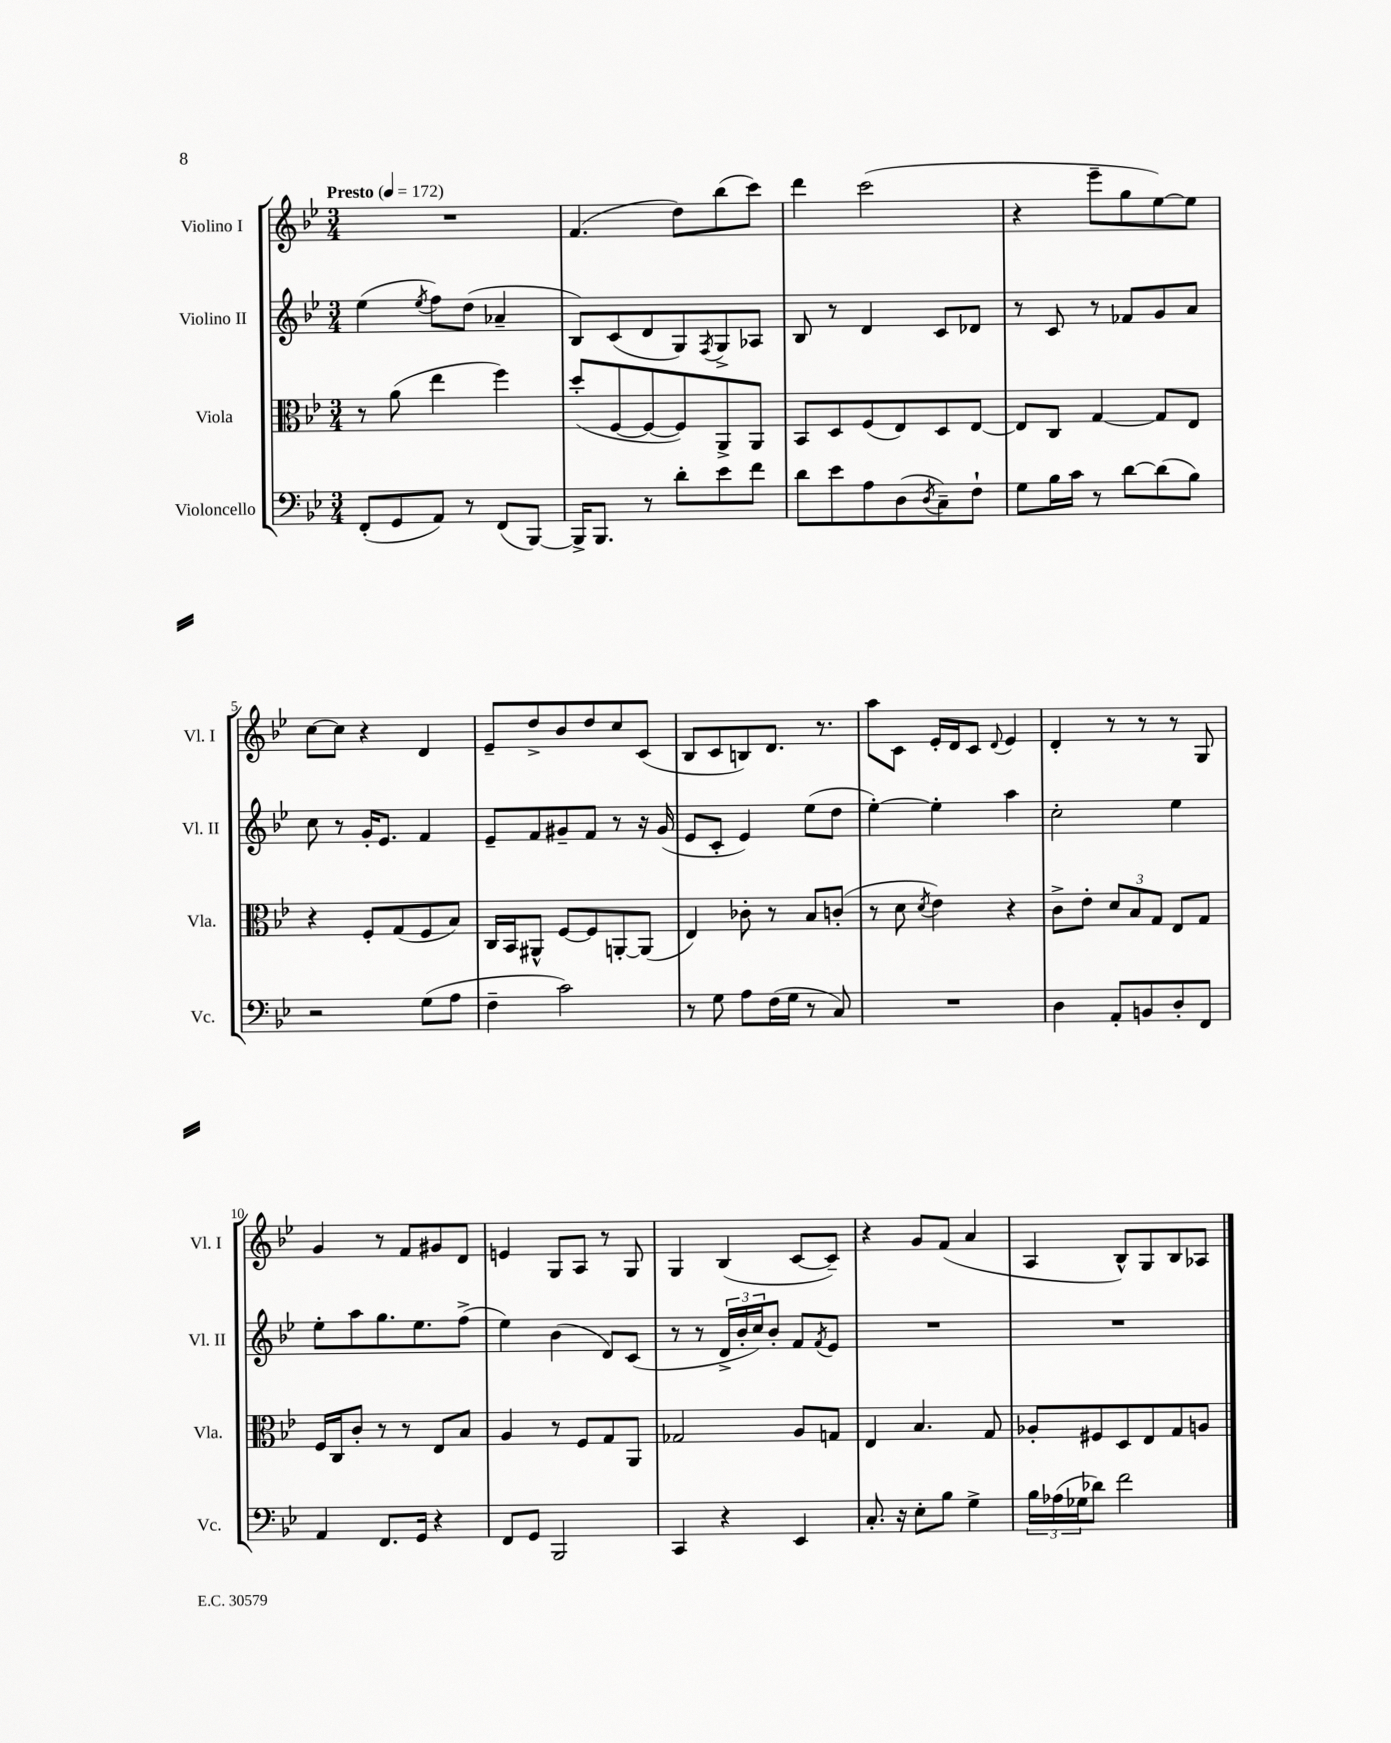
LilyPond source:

<<
\new StaffGroup <<
\new Staff = "s0" \with { instrumentName = "Violino I" shortInstrumentName = "Vl. I" } {
    \clef treble \key bes \major \numericTimeSignature \time 3/4 \tempo "Presto" 4 = 172
    R2. |
    f'4.( d''8) bes''8( c'''8) |
    d'''4 c'''2( |
    r4 ees'''8-- g''8 ees''8~) ees''8 |
    c''8~ c''8 r4 d'4 |
    ees'8-- d''8-> bes'8 d''8 c''8 c'8( |
    bes8 c'8 b8) d'8. r8. |
    a''8 c'8 ees'16-. d'16 c'8 \appoggiatura { d'8 } ees'4 |
    d'4-. r8 r8 r8 g8 |
    g'4 r8 f'8 gis'8 d'8 |
    e'4 g8 a8 r8 g8 |
    g4 bes4( c'8~ c'8--) |
    r4 g'8 f'8( a'4 |
    a4 bes8-^) g8 bes8 aes8 \bar "|." |
}
\new Staff = "s1" \with { instrumentName = "Violino II" shortInstrumentName = "Vl. II" } {
    \clef treble \key bes \major \numericTimeSignature \time 3/4
    ees''4( \acciaccatura { ees''8 } f''8) d''8( aes'4-- |
    bes8) c'8( d'8 g8) \acciaccatura { f8 } g8-> aes8 |
    bes8 r8 d'4 c'8 des'8 |
    r8 c'8 r8 fes'8 g'8 a'8 |
    c''8 r8 g'16-. ees'8. f'4 |
    ees'8-- f'8 gis'8-- f'8 r8 r16 gis'16( |
    ees'8 c'8-. ees'4) ees''8( d''8 |
    ees''4~-.) ees''4-. a''4 |
    c''2-. ees''4 |
    ees''8-. a''8 g''8. ees''8. f''8->( |
    ees''4) bes'4( d'8) c'8( |
    r8 r8 \tuplet 3/2 { d'16-> bes'16-. c''16) } bes'8-. f'8 \acciaccatura { f'8 } ees'8 |
    R2. |
    R2. \bar "|." |
}
\new Staff = "s2" \with { instrumentName = "Viola" shortInstrumentName = "Vla." } {
    \clef alto \key bes \major \numericTimeSignature \time 3/4
    r8 a'8( ees''4 f''4) |
    d''8-.( f8~ f8~ f8) a,8-> a,8 |
    bes,8 d8 f8( ees8) d8 ees8~ |
    ees8 c8 g4~ g8 ees8 |
    r4 f8-. g8( f8 bes8) |
    c16 bes,16 ais,8-^ f8~ f8 a,8~-. a,8( |
    ees4) ces'8-. r8 bes8 c'8-.( |
    r8 d'8 \acciaccatura { d'8 } ees'4) r4 |
    c'8-> ees'8-. \tuplet 3/2 { d'8 bes8 g8 } ees8 g8 |
    f16 c16 c'8-. r8 r8 ees8 bes8 |
    a4 r8 f8 g8 a,8 |
    ges2 a8 g8 |
    ees4 bes4. g8 |
    aes8-. fis8 d8 ees8 g8 a8 \bar "|." |
}
\new Staff = "s3" \with { instrumentName = "Violoncello" shortInstrumentName = "Vc." } {
    \clef bass \key bes \major \numericTimeSignature \time 3/4
    f,8-.( g,8 a,8) r8 f,8( bes,,8~) |
    bes,,16-> bes,,8. r8 d'8-. ees'8 f'8 |
    d'8 ees'8 a8 d8( \acciaccatura { d8 } c8--) f8-! |
    g8 bes16 c'16 r8 d'8~ d'8( bes8) |
    r2 g8( a8 |
    f4-- c'2) |
    r8 g8 a8 f16( g16 r8 c8) |
    R2. |
    d4 a,8-. b,8 d8-. f,8 |
    a,4 f,8. g,16 r4 |
    f,8 g,8 bes,,2 |
    c,4 r4 ees,4 |
    c8.-. r16 ees8-. bes8 g4-> |
    \tuplet 3/2 { bes16 aes16( ges16 } des'8) f'2 \bar "|." |
}
>>
>>
